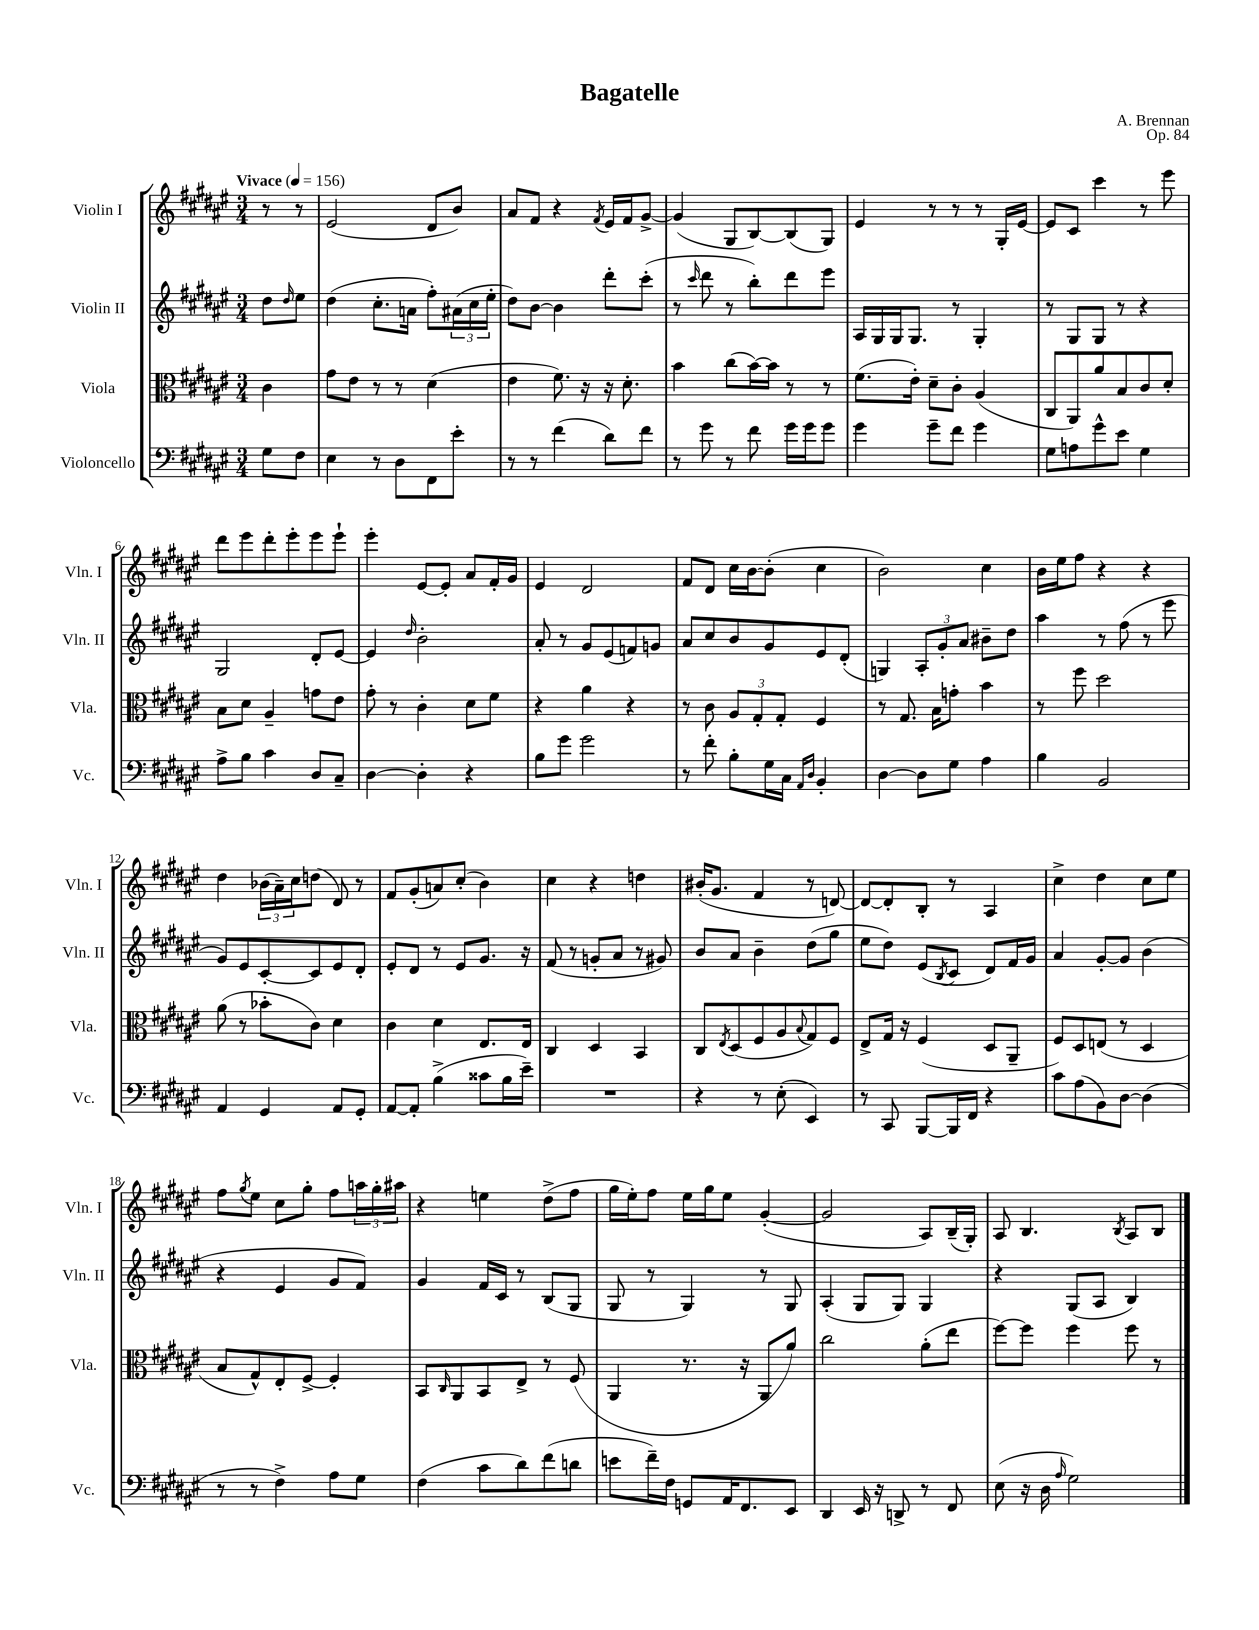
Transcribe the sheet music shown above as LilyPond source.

\header { title = "Bagatelle" composer = "A. Brennan" opus = "Op. 84" }
<<
\new StaffGroup <<
\new Staff = "s0" \with { instrumentName = "Violin I" shortInstrumentName = "Vln. I" } {
    \clef treble \key fis \major \numericTimeSignature \time 3/4 \partial 4 \tempo "Vivace" 4 = 156
    r8 r8 |
    eis'2( dis'8 b'8) |
    ais'8 fis'8 r4 \acciaccatura { fis'8 } eis'16 fis'16 gis'8~-> |
    gis'4( gis8 b8~) b8( gis8) |
    eis'4 r8 r8 r8 gis16-. eis'16~ |
    eis'8 cis'8 cis'''4 r8 eis'''8 |
    dis'''8 eis'''8 dis'''8-. eis'''8-. eis'''8 eis'''8-! |
    eis'''4-. eis'8~ eis'8-. ais'8 fis'16-. gis'16 |
    eis'4 dis'2 |
    fis'8 dis'8 cis''16 b'16~ b'8-.( cis''4 |
    b'2) cis''4 |
    b'16 eis''16 fis''8 r4 r4 |
    dis''4 \tuplet 3/2 { bes'16( ais'16--) cis''16 } d''8( dis'8) r8 |
    fis'8 gis'8-.( a'8) cis''8-.( b'4) |
    cis''4 r4 d''4 |
    bis'16-.( gis'8. fis'4 r8 d'8~) |
    d'8~ d'8-. b8-. r8 ais4 |
    cis''4-> dis''4 cis''8 eis''8 |
    fis''8 \acciaccatura { gis''8 } eis''8 cis''8 gis''8-. fis''8 \tuplet 3/2 { a''16 gis''16-. ais''16 } |
    r4 e''4 dis''8->( fis''8 |
    gis''16 eis''16-.) fis''8 eis''16 gis''16 eis''8 gis'4~-.( |
    gis'2 ais8) b16--( gis16-.) |
    ais8 b4. \acciaccatura { b8 } ais8 b8 \bar "|." |
}
\new Staff = "s1" \with { instrumentName = "Violin II" shortInstrumentName = "Vln. II" } {
    \clef treble \key fis \major \numericTimeSignature \time 3/4 \partial 4
    dis''8 \grace { dis''16 } eis''8 |
    dis''4( cis''8.-. a'16 fis''8-.) \tuplet 3/2 { ais'16( cis''16 eis''16-. } |
    dis''8) b'8~ b'4 dis'''8-. cis'''8-.( |
    r8 \grace { cis'''16 } dis'''8 r8 b''8-.) dis'''8 eis'''8 |
    ais16 gis16 gis16 gis8. r8 gis4-. |
    r8 gis8 gis8 r8 r4 |
    gis2 dis'8-. eis'8~ |
    eis'4 \grace { dis''16 } b'2-. |
    ais'8-. r8 gis'8 eis'8( f'8) g'8 |
    ais'8 cis''8 b'8 gis'8 eis'8 dis'8-.( |
    g4) \tuplet 3/2 { ais8-. gis'8-. ais'8 } bis'8-- dis''8 |
    ais''4 r8 fis''8( r8 eis'''8 |
    gis'8) eis'8 cis'8~-. cis'8 eis'8 dis'8-. |
    eis'8-. dis'8 r8 eis'8 gis'8. r16 |
    fis'8( r8 g'8-. ais'8 r8 gis'8) |
    b'8 ais'8 b'4-- dis''8( gis''8 |
    eis''8 dis''8) eis'8( \acciaccatura { b8 } cis'8 dis'8) fis'16 gis'16 |
    ais'4 gis'8~-. gis'8 b'4( |
    r4 eis'4 gis'8 fis'8) |
    gis'4 fis'16 cis'16 r8 b8( gis8 |
    gis8 r8 gis4) r8 gis8 |
    ais4-.( gis8 gis8) gis4 |
    r4 gis8( ais8 b4) \bar "|." |
}
\new Staff = "s2" \with { instrumentName = "Viola" shortInstrumentName = "Vla." } {
    \clef alto \key fis \major \numericTimeSignature \time 3/4 \partial 4
    cis'4 |
    gis'8 eis'8 r8 r8 dis'4( |
    eis'4 fis'8.) r16 r16 dis'8.-. |
    b'4 cis''8( b'16~) b'16 r8 r8 |
    fis'8.( eis'16-.) dis'8-- cis'8-. ais4( |
    cis8 ais,8) ais'8 b8 cis'8 dis'8-. |
    b8 dis'8 ais4-- g'8 eis'8 |
    gis'8-. r8 cis'4-. dis'8 fis'8 |
    r4 ais'4 r4 |
    r8 cis'8 \tuplet 3/2 { ais8 gis8-. gis8-. } fis4 |
    r8 gis8. b16 g'8-. b'4 |
    r8 fis''8 dis''2 |
    ais'8( r8 bes'8-. cis'8) dis'4 |
    cis'4 dis'4 eis8. eis16 |
    cis4 dis4 b,4 |
    cis8 \acciaccatura { eis8 } dis8( fis8 ais8 \appoggiatura { b8 } gis8) fis8 |
    eis8-> gis16 r16 fis4( dis8 ais,8-- |
    fis8) dis8 e8( r8 dis4 |
    b8 gis8-^) eis8-. fis8~-> fis4-. |
    b,8 \grace { cis16 } ais,8 b,8 eis8-> r8 fis8( |
    ais,4 r8. r16 ais,8 ais'8) |
    cis''2 ais'8-.( eis''8 |
    fis''8~) fis''8 fis''4 fis''8 r8 \bar "|." |
}
\new Staff = "s3" \with { instrumentName = "Violoncello" shortInstrumentName = "Vc." } {
    \clef bass \key fis \major \numericTimeSignature \time 3/4 \partial 4
    gis8 fis8 |
    eis4 r8 dis8 fis,8 eis'8-. |
    r8 r8 fis'4( dis'8) fis'8 |
    r8 gis'8 r8 fis'8 gis'16 gis'16 gis'8 |
    gis'4 gis'8-- fis'8 gis'4 |
    gis8 a8 gis'8-^ eis'8 gis4 |
    ais8-> b8 cis'4 dis8 cis8-- |
    dis4~ dis4-. r4 |
    b8 gis'8 gis'2 |
    r8 fis'8-. b8-. gis16 cis16 \grace { ais,16 dis16 } b,4-. |
    dis4~ dis8 gis8 ais4 |
    b4 b,2 |
    ais,4 gis,4 ais,8 gis,8-. |
    ais,8~ ais,8-. b4->( cisis'8 b16 eis'16--) |
    R2. |
    r4 r8 eis8-.( eis,4) |
    r8 cis,8 b,,8~ b,,16 fis,16 r4 |
    cis'8 ais8( b,8) dis8~ dis4( |
    r8 r8 fis4->) ais8 gis8 |
    fis4( cis'8 dis'8) fis'8( d'8 |
    e'8 fis'16--) fis16 g,8 ais,16 fis,8. eis,8 |
    dis,4 eis,16 r16 d,8-> r8 fis,8 |
    eis8( r16 dis16 \grace { ais16 } gis2) \bar "|." |
}
>>
>>
